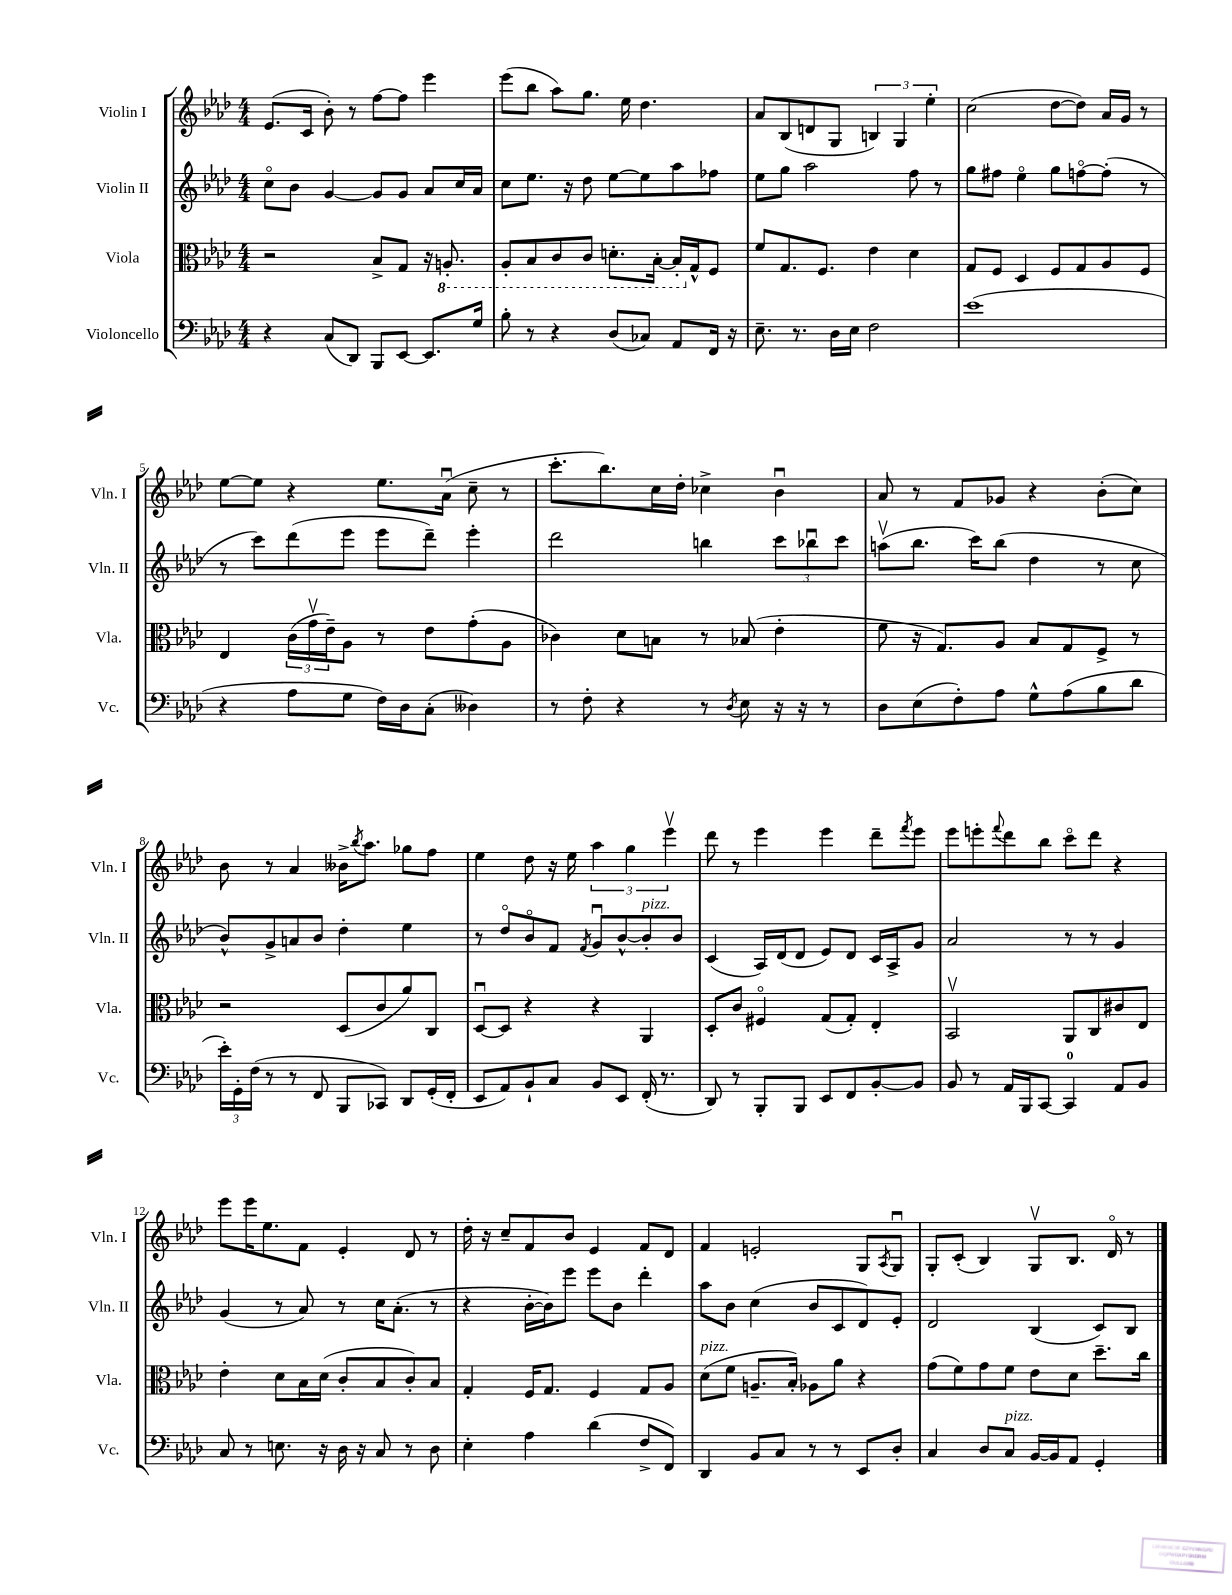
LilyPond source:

<<
\new StaffGroup <<
\new Staff = "s0" \with { instrumentName = "Violin I" shortInstrumentName = "Vln. I" } {
    \clef treble \key aes \major \numericTimeSignature \time 4/4
    ees'8.( c'16 bes'8-.) r8 f''8~ f''8 ees'''4 |
    ees'''8( bes''8 aes''8) g''8. ees''16 des''4. |
    aes'8 bes8( d'8 g8 \tuplet 3/2 { b4) g4 ees''4-. } |
    c''2( des''8~ des''8) aes'16 g'16 r8 |
    ees''8~ ees''8 r4 ees''8. aes'16\downbow( c''8-- r8 |
    c'''8.-. bes''8.) c''16 des''16-. ces''4-> bes'4\downbow |
    aes'8 r8 f'8 ges'8 r4 bes'8-.( c''8) |
    bes'8 r8 aes'4 beses'16-> \acciaccatura { bes''8 } aes''8. ges''8 f''8 |
    ees''4 des''8 r16 ees''16 \tuplet 3/2 { aes''4 g''4 ees'''4\upbow } |
    des'''8 r8 ees'''4 ees'''4 des'''8-- \acciaccatura { f'''8 } ees'''8 |
    ees'''8 e'''8-. \appoggiatura { f'''8 } des'''8 bes''8 c'''8\flageolet des'''8 r4 |
    ees'''8 ees'''16 ees''8. f'8 ees'4-. des'8 r8 |
    des''16-. r16 c''8-- f'8 bes'8 ees'4 f'8 des'8 |
    f'4 e'2-. g8 \acciaccatura { aes8 } g8\downbow |
    g8-. c'8-.( bes4) g8\upbow bes8. des'16\flageolet r8 \bar "|." |
}
\new Staff = "s1" \with { instrumentName = "Violin II" shortInstrumentName = "Vln. II" } {
    \clef treble \key aes \major \numericTimeSignature \time 4/4
    c''8\flageolet bes'8 g'4~ g'8 g'8 aes'8 c''16 aes'16 |
    c''8 ees''8. r16 des''8 ees''8~ ees''8 aes''8 fes''8 |
    ees''8 g''8 aes''2 f''8 r8 |
    g''8 fis''8 ees''4\flageolet g''8 f''8~\flageolet f''8-.( r8 |
    r8 c'''8) des'''8( ees'''8 ees'''8 des'''8--) ees'''4-. |
    des'''2 b''4 \tuplet 3/2 { c'''8 bes''8\downbow c'''8 } |
    a''8\upbow( bes''8. c'''16) bes''8( des''4 r8 c''8 |
    bes'8-^) g'8-> a'8 bes'8 des''4-. ees''4 |
    r8 des''8\flageolet bes'8\flageolet f'8 \acciaccatura { f'8 } g'8\downbow bes'8~-^ bes'8-.^\markup { \italic "pizz." } bes'8 |
    c'4( aes16) des'16( des'8 ees'8) des'8 c'16 aes16-> g'8 |
    aes'2 r8 r8 g'4 |
    g'4( r8 aes'8) r8 c''16 aes'8.-.( r8 |
    r4 bes'16~-. bes'16) ees'''8 ees'''8 bes'8 des'''4-. |
    aes''8 bes'8 c''4( bes'8 c'8 des'8) ees'8-. |
    des'2 bes4( c'8) bes8 \bar "|." |
}
\new Staff = "s2" \with { instrumentName = "Viola" shortInstrumentName = "Vla." } {
    \clef alto \key aes \major \numericTimeSignature \time 4/4
    r2 bes8-> g8 r16 \ottava #-1 a,8.-. |
    aes,8-. bes,8 c8 c8 d8.-. bes,16~-. bes,16-. \ottava #0 g16-^ f8 |
    f'8 g8. f8. ees'4 des'4 |
    g8 f8 des4 f8 g8 aes8 f8 |
    ees4 \tuplet 3/2 { c'16( g'16\upbow ees'16--) } aes8 r8 ees'8 g'8-.( aes8 |
    ces'4) des'8 b8 r8 bes8( ees'4-. |
    f'8 r16 g8.) aes8 bes8 g8 f8-> r8 |
    r2 des8( c'8 aes'8) c8 |
    des8~\downbow des8 r4 r4 aes,4 |
    des8-. c'8 fis4\flageolet g8( g8-.) ees4-. |
    bes,2\upbow aes,8 c8 cis'8 ees8 |
    ees'4-. des'8 bes16 des'16( c'8-. bes8 c'8-.) bes8 |
    g4-. f16 g8. f4 g8 aes8 |
    des'8^\markup { \italic "pizz." }( f'8 a8.-- bes16-.) aes8 aes'8 r4 |
    g'8( f'8) g'8 f'8 ees'8 des'8 des''8.-- c''16 \bar "|." |
}
\new Staff = "s3" \with { instrumentName = "Violoncello" shortInstrumentName = "Vc." } {
    \clef bass \key aes \major \numericTimeSignature \time 4/4
    r4 c8( des,8) bes,,8 ees,8~ ees,8. g16 |
    bes8-. r8 r4 des8( ces8) aes,8 f,16 r16 |
    ees8.-- r8. des16 ees16 f2 |
    ees'1( |
    r4 aes8 g8 f16) des16 c8-.( deses4) |
    r8 f8-. r4 r8 \acciaccatura { des8 } ees8 r16 r16 r8 |
    des8 ees8( f8-.) aes8 g8-^ aes8( bes8 des'8 |
    \tuplet 3/2 { ees'16-.) g,16-. f16( } r8 r8 f,8 bes,,8 ces,8) des,8 g,16-.( f,16-. |
    ees,8 aes,8) bes,8-! c8 bes,8 ees,8 f,16-.( r8. |
    des,8) r8 bes,,8-. bes,,8 ees,8 f,8 bes,8~-. bes,8 |
    bes,8 r8 aes,16 bes,,16 c,8~ c,4-0 aes,8 bes,8 |
    c8 r8 e8. r16 des16 r16 c8 r8 des8 |
    ees4-. aes4 des'4( f8-> f,8) |
    des,4 bes,8 c8 r8 r8 ees,8 des8-. |
    c4 des8 c8^\markup { \italic "pizz." } bes,16~ bes,16 aes,8 g,4-. \bar "|." |
}
>>
>>
